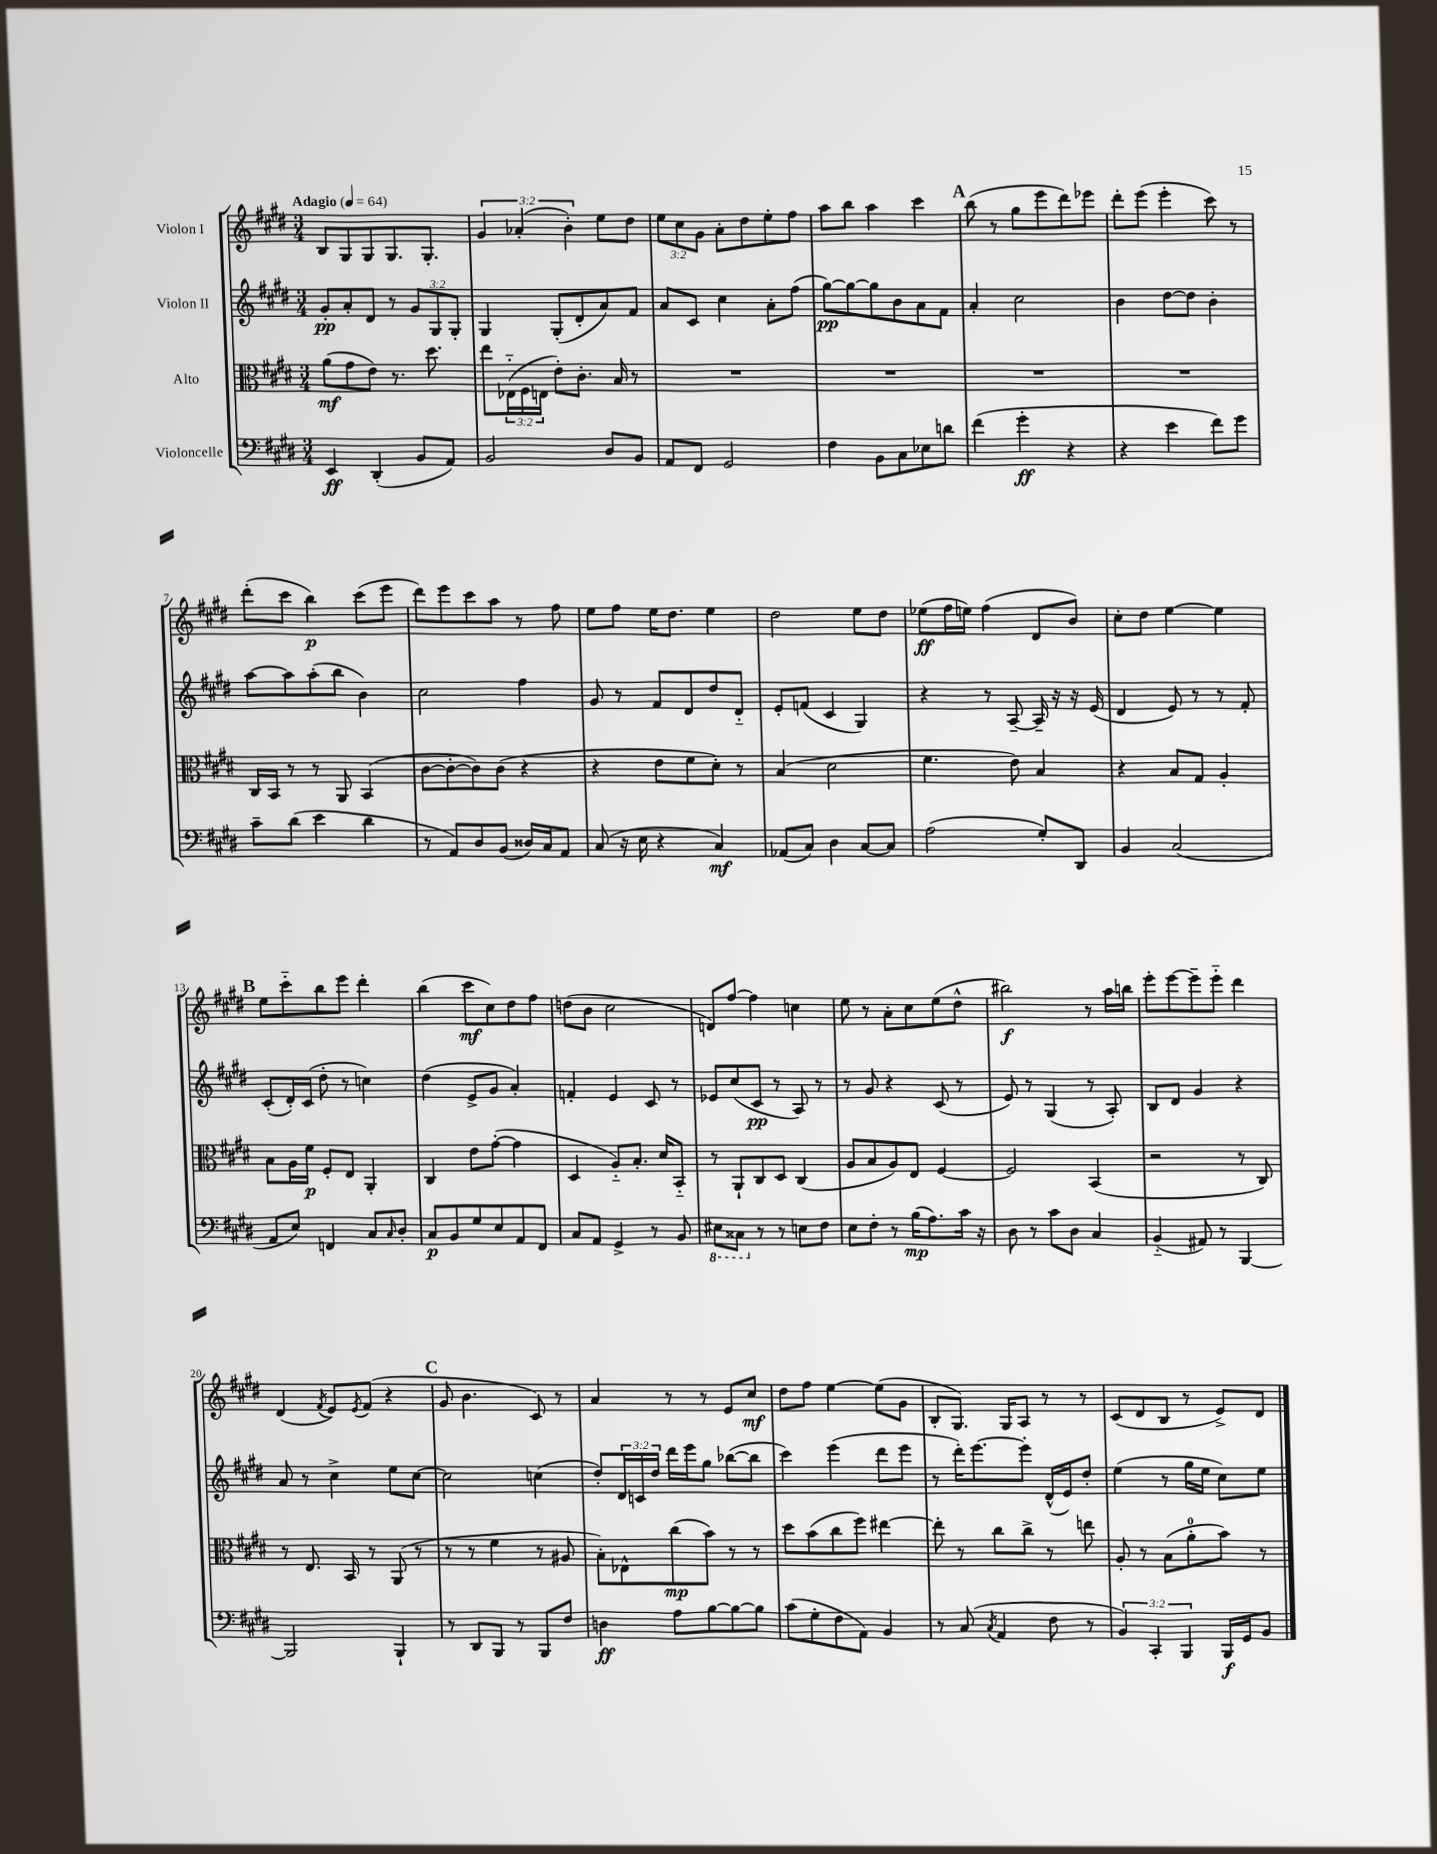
<<
\new StaffGroup <<
\new Staff = "s0" \with { instrumentName = "Violon I" } {
    \clef treble \key e \major \numericTimeSignature \time 3/4 \override Staff.TupletNumber.text = #tuplet-number::calc-fraction-text \tempo "Adagio" 4 = 64
    b8 gis8 gis8 gis8. gis8.-. |
    \tuplet 3/2 { gis'4 aes'4-.( b'4-.) } e''8 dis''8 |
    \tuplet 3/2 { e''8 cis''8 gis'8 } a'8-. dis''8 e''8-. fis''8 |
    a''8 b''8 a''4 cis'''4 |
    \mark \markup { \bold "A" } b''8( r8 gis''8 e'''8 dis'''8) ees'''8 |
    dis'''8-. e'''8( e'''4-. cis'''8) r8 |
    dis'''8-.( cis'''8 b''4\p) cis'''8( e'''8 |
    dis'''8) e'''8 cis'''8 a''8 r8 fis''8 |
    e''8 fis''8 e''16 dis''8. e''4 |
    dis''2 e''8 dis''8 |
    ees''8\ff( fis''16 e''16) fis''4( dis'8 b'8) |
    cis''8-. dis''8 e''4~ e''4 |
    \mark \markup { \bold "B" } e''8 cis'''8-_ b''8 e'''8 dis'''4-. |
    b''4( cis'''8\mf cis''8) dis''8 fis''8 |
    d''8( b'8 cis''2 |
    d'8) fis''8~ fis''4 c''4 |
    e''8 r8 a'8-. cis''8 e''8( dis''8-^ |
    bis''2\f) r8 a''16 b''16 |
    e'''8-. e'''8~ e'''8-- e'''8-_ dis'''4 |
    dis'4( \acciaccatura { fis'8 } e'8) \acciaccatura { e'8 } fis'8( r4 |
    \mark \markup { \bold "C" } gis'8 b'4. cis'8) r8 |
    a'4 r8 r8 e'8 cis''8\mf |
    dis''8 fis''8 e''4~ e''8( gis'8 |
    b8-. gis8.) gis16 a8 r8 r8 |
    cis'8( dis'8 b8 r8 e'8->) dis'8 \bar "|." |
}
\new Staff = "s1" \with { instrumentName = "Violon II" } {
    \clef treble \key e \major \numericTimeSignature \time 3/4 \override Staff.TupletNumber.text = #tuplet-number::calc-fraction-text
    gis'8-.\pp a'8-. dis'8 r8 \tuplet 3/2 { gis'8 gis8 gis8-. } |
    gis4 gis8-.( dis'8-. a'8) fis'8 |
    a'8 cis'8 cis''4 a'8-. fis''8( |
    gis''8~\pp) gis''8~ gis''8 b'8 a'8 fis'8 |
    \mark \markup { \bold "A" } a'4-. cis''2 |
    b'4 dis''8~ dis''8 b'4-. |
    a''8~ a''8 a''8-.( b''8 b'4) |
    cis''2 fis''4 |
    gis'8 r8 fis'8 dis'8 dis''8 dis'8-_ |
    e'8-. f'8( cis'4 gis4) |
    r4 r8 a8~-- a16-- r16 r16 e'16( |
    dis'4 e'8) r8 r8 fis'8-. |
    \mark \markup { \bold "B" } cis'8-.( dis'16-.) cis'16( dis''8-. r8 c''4) |
    dis''4( e'8-> gis'8 a'4-.) |
    f'4-. e'4 cis'8 r8 |
    ees'8 cis''8( cis'8\pp r8 a8) r8 |
    r8 gis'8 r4 cis'8( r8 |
    e'8) r8 gis4( r8 a8-.) |
    b8 dis'8 gis'4 r4 |
    a'8 r8 cis''4-> e''8 cis''8~ |
    \mark \markup { \bold "C" } cis''2 c''4( |
    dis''8-.) \tuplet 3/2 { dis'16 c'16 dis''16 } dis'''16 e'''16 gis''8 bes''8~( bes''8 |
    cis'''4) e'''4( dis'''8 e'''8 |
    r8 dis'''16-.) e'''8.~ e'''8-. dis'16-^( e'16) dis''8-. |
    e''4( r8 gis''16 e''16 cis''8) e''8 \bar "|." |
}
\new Staff = "s2" \with { instrumentName = "Alto" } {
    \clef alto \key e \major \numericTimeSignature \time 3/4 \override Staff.TupletNumber.text = #tuplet-number::calc-fraction-text
    a'8\mf( gis'8 e'8) r8. dis''8. |
    e''8 \tuplet 3/2 { ees16-_( fis16 e16 } e'8-.) cis'8.-. b16 r8 |
    R2. |
    R2. |
    \mark \markup { \bold "A" } R2. |
    R2. |
    cis16 b,16 r8 r8 a,8 b,4( |
    cis'8~ cis'8~-. cis'8) cis'8( r4 |
    r4 e'8 fis'8 dis'8-.) r8 |
    b4( dis'2 |
    fis'4. e'8) b4 |
    r4 b8 gis8 a4-. |
    \mark \markup { \bold "B" } b8 a16 fis'16\p fis8-. e8 a,4-. |
    cis4 e'8 gis'8~-.( gis'4 |
    dis4 a8-_) b8.-. dis'16 b,8-_ |
    r8 a,8-! cis8 dis8 cis4( |
    a8 b8 a8) e8 fis4~ |
    fis2 b,4( |
    r2 r8 cis8) |
    r8 e8. b,16 r8 a,8( r8 |
    \mark \markup { \bold "C" } r8 r8 fis'4 r8 ais8 |
    b8-.) ees8-^ cis''8\mp( b'8) r8 r8 |
    dis''8 b'8( cis''8 fis''8) eis''4~ |
    eis''8-. r8 cis''8 cis''8-> r8 e''8 |
    a8-. r8 b8( a'8-0-. b'8) r8 \bar "|." |
}
\new Staff = "s3" \with { instrumentName = "Violoncelle" } {
    \clef bass \key e \major \numericTimeSignature \time 3/4 \override Staff.TupletNumber.text = #tuplet-number::calc-fraction-text
    e,4\ff dis,4-.( b,8 a,8) |
    b,2 dis8 b,8 |
    a,8 fis,8 gis,2 |
    fis4 b,8 cis8 ees8 d'8 |
    \mark \markup { \bold "A" } fis'4( gis'4-.\ff r4 |
    r4 e'4 fis'8) gis'8 |
    cis'8-- dis'8( e'4 dis'4 |
    r8 a,8) dis8 b,8( disis16) cis16 a,8 |
    cis8( r16 e16 r4 cis4\mf) |
    aes,8( cis8) dis4 cis8~ cis8 |
    a2( gis8-.) dis,8 |
    b,4 cis2( |
    \mark \markup { \bold "B" } a,8 e8) f,4 cis8 \grace { cis16 } dis8-. |
    cis8\p b,8 gis8 e8 a,8 fis,8 |
    cis8 a,8 gis,4-> r8 b,8 |
    \ottava #-1 eis,8 cisis,8 \ottava #0 r8 r8 e!8 fis8 |
    e8 fis8-. r8 b16\mp( a8.) cis'16 r16 |
    dis8 r8 cis'8 dis8 cis4 |
    b,4-_( ais,8) r8 b,,4~ |
    b,,2 b,,4-! |
    \mark \markup { \bold "C" } r8 dis,8 b,,8 r8 b,,8 fis8 |
    d4\ff a8 b8~ b8~ b8 |
    cis'8( gis8-. fis8 a,8) b,4 |
    r8 cis8( \acciaccatura { cis8 } a,4 fis8 r8 |
    \tuplet 3/2 { b,4) cis,4-. b,,4 } b,,16\f gis,16 b,8 \bar "|." |
}
>>
>>
